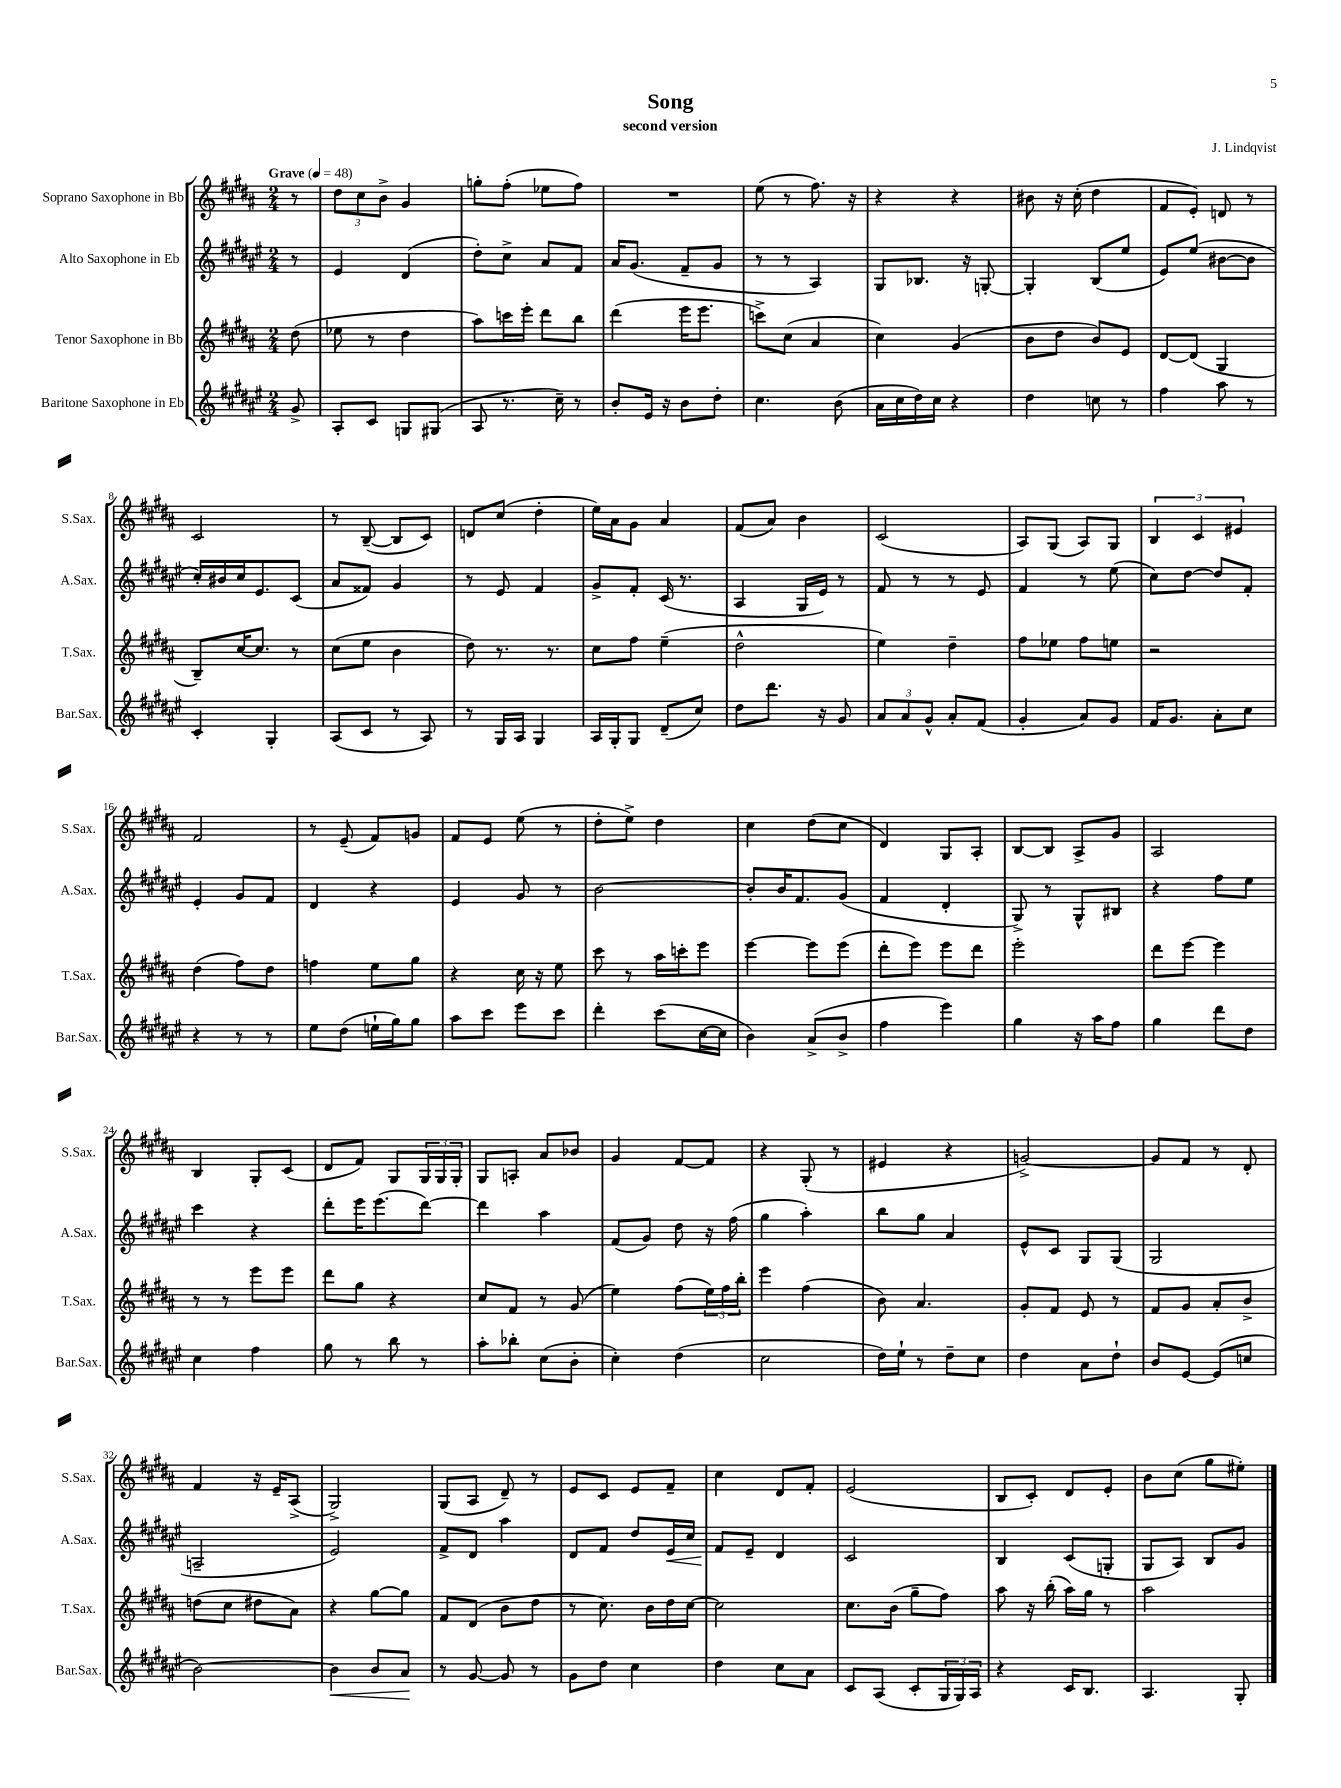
\header { title = "Song" composer = "J. Lindqvist" subtitle = "second version" }
<<
\new StaffGroup <<
\new Staff = "s0" \with { instrumentName = "Soprano Saxophone in Bb" shortInstrumentName = "S.Sax." } {
    \clef treble \key b \major \numericTimeSignature \time 2/4 \partial 8 \tempo "Grave" 4 = 48
    r8 |
    \tuplet 3/2 { dis''8 cis''8 b'8-> } gis'4 |
    g''8-. fis''8-.( ees''8 fis''8) |
    R2 |
    e''8( r8 fis''8.) r16 |
    r4 r4 |
    bis'8 r16 cis''16-.( dis''4 |
    fis'8 e'8-.) d'8 r8 |
    cis'2 |
    r8 b8~--( b8 cis'8) |
    d'8 cis''8( dis''4-. |
    e''16) ais'16 gis'8 ais'4 |
    fis'8( ais'8) b'4 |
    cis'2( |
    ais8) gis8( ais8) gis8 |
    \tuplet 3/2 { b4 cis'4 eis'4 } |
    fis'2 |
    r8 e'8--( fis'8) g'8 |
    fis'8 e'8 e''8( r8 |
    dis''8-. e''8->) dis''4 |
    cis''4 dis''8( cis''8 |
    dis'4) gis8 ais8-. |
    b8~ b8 ais8-> gis'8 |
    ais2 |
    b4 gis8-. cis'8( |
    dis'8 fis'8) gis8 \tuplet 3/2 { gis16 gis16 gis16-. } |
    gis8 a8-. ais'8 bes'8 |
    gis'4 fis'8~ fis'8 |
    r4 gis8-.( r8 |
    eis'4 r4 |
    g'2~->) |
    g'8 fis'8 r8 dis'8-. |
    fis'4 r16 e'16-- ais8->( |
    gis2->) |
    gis8( ais8 dis'8--) r8 |
    e'8 cis'8 e'8 fis'8-- |
    cis''4 dis'8 fis'8-. |
    e'2( |
    b8 cis'8-.) dis'8 e'8-. |
    b'8 cis''8( gis''8 eis''8-.) \bar "|." |
}
\new Staff = "s1" \with { instrumentName = "Alto Saxophone in Eb" shortInstrumentName = "A.Sax." } {
    \clef treble \key fis \major \numericTimeSignature \time 2/4 \partial 8
    r8 |
    eis'4 dis'4( |
    dis''8-.) cis''8-> ais'8 fis'8 |
    ais'16 gis'8.( fis'8-- gis'8 |
    r8 r8 ais4) |
    gis8 bes8. r16 g8~-. |
    g4-. b8( eis''8 |
    eis'8) eis''8( bis'8~ bis'8 |
    cis''16-.) bis'16 cis''16 eis'8. cis'8( |
    ais'8 fisis'8) gis'4 |
    r8 eis'8 fis'4 |
    gis'8-> fis'8-. cis'16( r8. |
    ais4 gis16 eis'16) r8 |
    fis'8 r8 r8 eis'8 |
    fis'4 r8 eis''8( |
    cis''8) dis''8~ dis''8 fis'8-. |
    eis'4-. gis'8 fis'8 |
    dis'4 r4 |
    eis'4 gis'8 r8 |
    b'2~ |
    b'8-. b'16 fis'8. gis'8( |
    fis'4 dis'4-. |
    gis8->) r8 gis8-^ bis8 |
    r4 fis''8 eis''8 |
    cis'''4 r4 |
    dis'''8-. eis'''16 eis'''8.( dis'''8~) |
    dis'''4 ais''4 |
    fis'8( gis'8) dis''8 r16 fis''16( |
    gis''4 ais''4-.) |
    b''8 gis''8 ais'4 |
    eis'8-^ cis'8 gis8 gis8( |
    gis2 |
    a2-- |
    eis'2) |
    fis'8-> dis'8 ais''4 |
    dis'8 fis'8 dis''8 eis'16\< cis''16 |
    fis'8\! eis'8-- dis'4 |
    cis'2 |
    b4 cis'8( g8-. |
    gis8 ais8) b8 gis'8 \bar "|." |
}
\new Staff = "s2" \with { instrumentName = "Tenor Saxophone in Bb" shortInstrumentName = "T.Sax." } {
    \clef treble \key b \major \numericTimeSignature \time 2/4 \partial 8
    dis''8( |
    ees''8 r8 dis''4 |
    ais''8) c'''16 e'''16-. dis'''8 b''8 |
    dis'''4( e'''16 e'''8. |
    c'''8->) cis''8( ais'4 |
    cis''4) gis'4( |
    b'8 dis''8 b'8) e'8 |
    dis'8~ dis'8( gis4 |
    b8--) cis''16~ cis''8. r8 |
    cis''8( e''8 b'4 |
    dis''8) r8. r8. |
    cis''8 fis''8 e''4--( |
    dis''2-^ |
    e''4) dis''4-- |
    fis''8 ees''8 fis''8 e''8 |
    r2 |
    dis''4( fis''8) dis''8 |
    f''4 e''8 gis''8 |
    r4 cis''16 r16 e''8 |
    cis'''8 r8 ais''16 c'''16-. e'''8 |
    e'''4~ e'''8 e'''8( |
    dis'''8-. e'''8) e'''8 dis'''8 |
    e'''2-. |
    dis'''8 e'''8~ e'''4 |
    r8 r8 e'''8 e'''8 |
    dis'''8 gis''8 r4 |
    cis''8 fis'8 r8 gis'8( |
    e''4) fis''8( \tuplet 3/2 { e''16) fis''16 b''16-. } |
    e'''4 fis''4( |
    b'8) ais'4. |
    gis'8-. fis'8 e'8 r8 |
    fis'8 gis'8 ais'8-. b'8-> |
    d''8( cis''8 dis''8 ais'8) |
    r4 gis''8~ gis''8 |
    fis'8 dis'8( b'8 dis''8 |
    r8 cis''8.) b'16 dis''16 cis''16~ |
    cis''2 |
    cis''8. b'16( gis''8-- fis''8) |
    ais''8 r16 b''16-.( ais''16) gis''16 r8 |
    ais''2 \bar "|." |
}
\new Staff = "s3" \with { instrumentName = "Baritone Saxophone in Eb" shortInstrumentName = "Bar.Sax." } {
    \clef treble \key fis \major \numericTimeSignature \time 2/4 \partial 8
    gis'8-> |
    ais8-. cis'8 g8 gis8( |
    ais8 r8. cis''16--) r8 |
    b'8-. eis'16 r16 b'8 dis''8-. |
    cis''4. b'8( |
    ais'16 cis''16 dis''16) cis''16 r4 |
    dis''4 c''8 r8 |
    fis''4 ais''8 r8 |
    cis'4-. gis4-. |
    ais8( cis'8 r8 ais8) |
    r8 gis16 ais16 gis4 |
    ais16 gis16-. gis8 dis'8--( cis''8) |
    dis''8 dis'''8. r16 gis'8 |
    \tuplet 3/2 { ais'8 ais'8 gis'8-^ } ais'8-. fis'8( |
    gis'4-. ais'8) gis'8 |
    fis'16 gis'8. ais'8-. cis''8 |
    r4 r8 r8 |
    eis''8 dis''8( e''16-! gis''16) gis''8 |
    ais''8 cis'''8 eis'''8 cis'''8 |
    dis'''4-. cis'''8( cis''16~ cis''16 |
    b'4) ais'8->( b'8-> |
    fis''4 eis'''4) |
    gis''4 r16 ais''16 fis''8 |
    gis''4 dis'''8 dis''8 |
    cis''4 fis''4 |
    gis''8 r8 b''8 r8 |
    ais''8-. bes''8-. cis''8( b'8-. |
    cis''4-.) dis''4( |
    cis''2 |
    dis''16) eis''16-! r8 dis''8-- cis''8 |
    dis''4 ais'8 dis''8-! |
    b'8 eis'8~ eis'8( c''8 |
    b'2~) |
    b'4\< b'8 ais'8\! |
    r8 gis'8~ gis'8 r8 |
    gis'8 dis''8 cis''4 |
    dis''4 cis''8 ais'8 |
    cis'8 ais8( cis'8-. \tuplet 3/2 { gis16 gis16) ais16 } |
    r4 cis'16 b8. |
    ais4. gis8-. \bar "|." |
}
>>
>>
